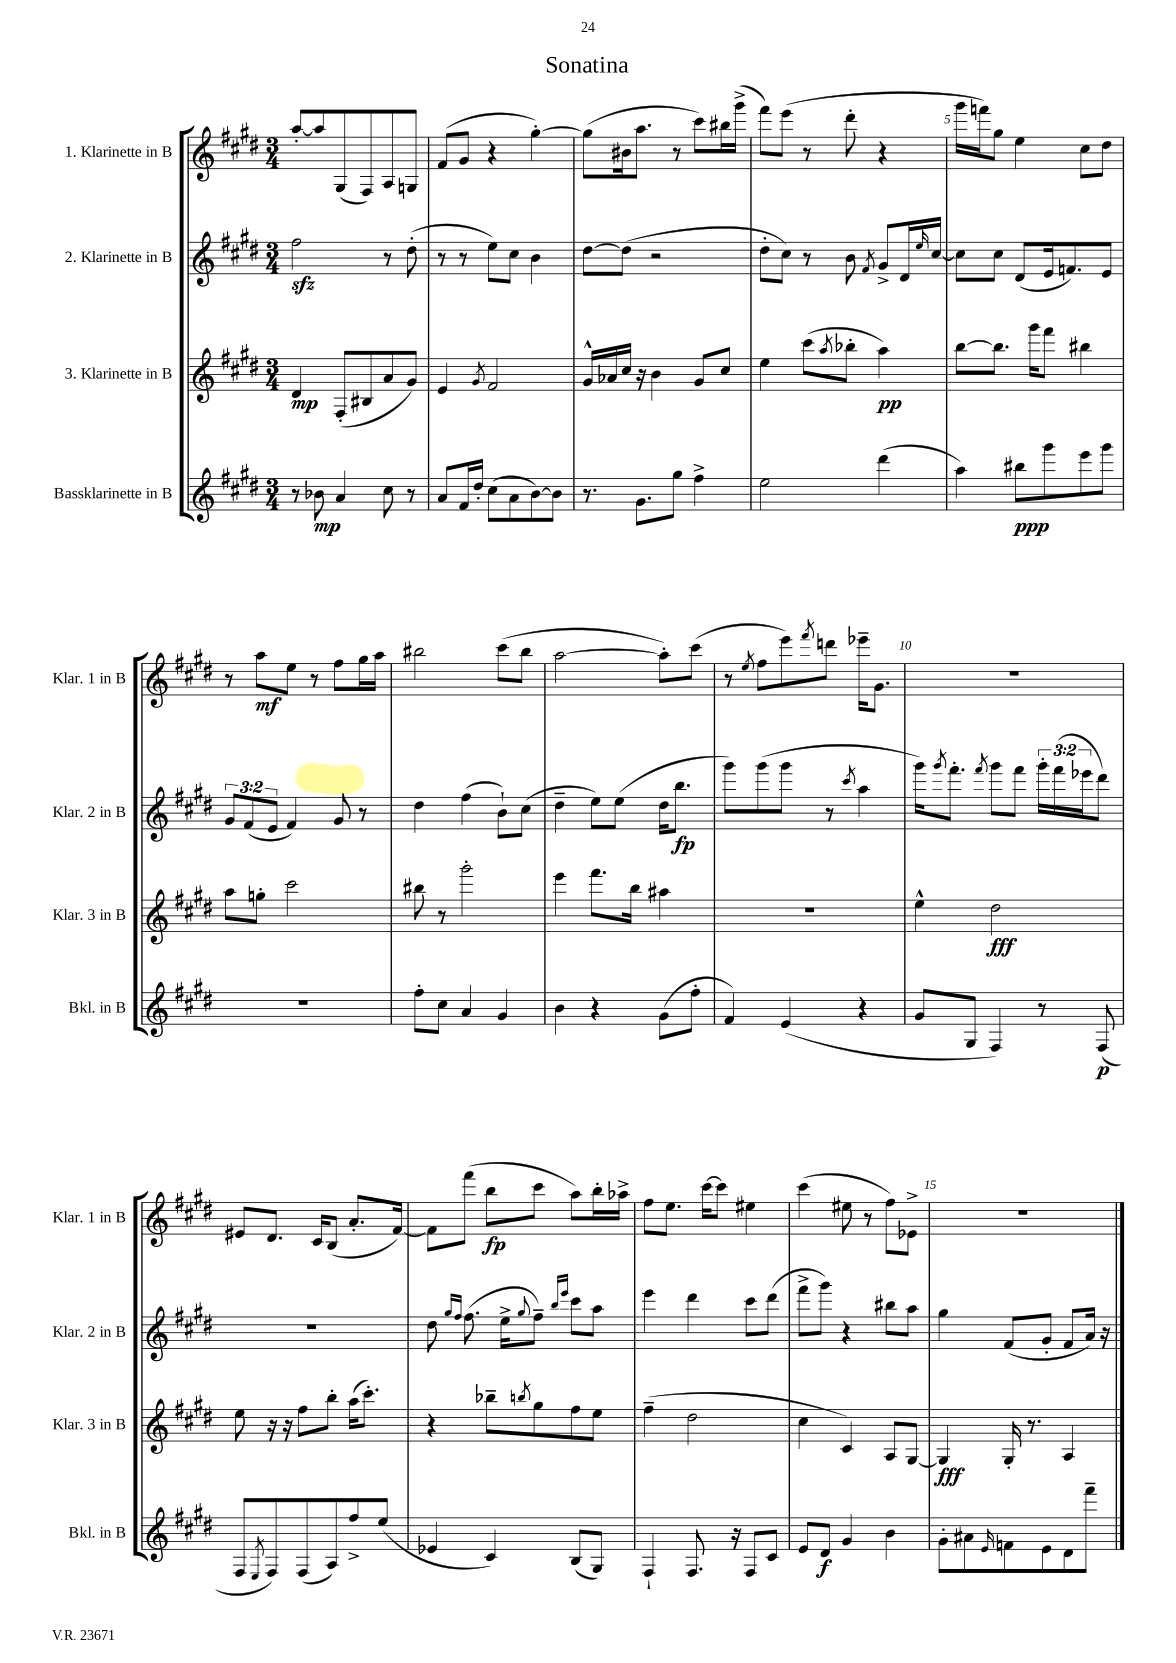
\header { title = "Sonatina" }
<<
\new StaffGroup <<
\new Staff = "s0" \with { instrumentName = "1. Klarinette in B" shortInstrumentName = "Klar. 1 in B" } {
    \clef treble \key e \major \numericTimeSignature \time 3/4
    a''8~-. a''8 gis8( fis8) a8 g8 |
    fis'8( gis'8 r4 gis''4~-.) |
    gis''8( bis'16 a''8. r8 cis'''8) bis''16 gis'''16->( |
    fis'''8) e'''8( r8 dis'''8-. r4 |
    gis'''16 f'''16) gis''8 e''4 cis''8 dis''8 |
    r8 a''8\mf e''8 r8 fis''8 gis''16 a''16 |
    bis''2 cis'''8( bis''8 |
    a''2~ a''8-.) cis'''8( |
    r8 \acciaccatura { e''8 } fis''8 e'''8) \acciaccatura { fis'''8 } d'''8 ees'''16-- gis'8. |
    R2. |
    eis'8 dis'8. cis'16 b8( a'8.-. fis'16~) |
    fis'8 fis'''8( b''8\fp cis'''8 a''8) b''16-. aes''16-> |
    fis''8 e''8. cis'''16~ cis'''8 eis''4 |
    cis'''4( eis''8 r8 fis''8) ees'8-> |
    R2. \bar "|." |
}
\new Staff = "s1" \with { instrumentName = "2. Klarinette in B" shortInstrumentName = "Klar. 2 in B" } {
    \clef treble \key e \major \numericTimeSignature \time 3/4 \override Staff.TupletNumber.text = #tuplet-number::calc-fraction-text
    fis''2\sfz r8 dis''8-.( |
    r8 r8 e''8) cis''8 b'4 |
    dis''8~ dis''8( r2 |
    dis''8-. cis''8) r8 b'8 \acciaccatura { fis'8 } gis'8-> dis'16 \grace { e''16 } cis''16~ |
    cis''8 cis''8 dis'8( e'16 f'8.) e'8 |
    \tuplet 3/2 { gis'8 fis'8( e'8 } fis'4) gis'8 r8 |
    dis''4 fis''4( b'8-!) cis''8( |
    dis''4-- e''8) e''8( dis''16 b''8.\fp |
    gis'''8) gis'''8( gis'''8 r8 \acciaccatura { cis'''8 } a''4 |
    gis'''16) \acciaccatura { gis'''8 } fis'''8.-. \acciaccatura { fis'''8 } gis'''8 fis'''8 \tuplet 3/2 { gis'''16-. fis'''16( ees'''16 } dis'''8) |
    R2. |
    dis''8 \grace { gis''16 fis''16 } fis''8.( e''16-> \appoggiatura { gis''8 } fis''8--) \grace { b''16 e'''16 } cis'''8 a''8 |
    e'''4 dis'''4 cis'''8 dis'''8( |
    fis'''8-> gis'''8) r4 bis''8 a''8 |
    gis''4 fis'8( gis'8-. fis'8 a'16) r16 \bar "|." |
}
\new Staff = "s2" \with { instrumentName = "3. Klarinette in B" shortInstrumentName = "Klar. 3 in B" } {
    \clef treble \key e \major \numericTimeSignature \time 3/4
    dis'4\mp fis8-.( bis8 a'8 gis'8) |
    e'4 \acciaccatura { gis'8 } fis'2 |
    gis'16-^ aes'16 cis''16 r16 b'4 gis'8 cis''8 |
    e''4 cis'''8( \acciaccatura { a''8 } bes''8-. a''4\pp) |
    b''8~ b''8. gis'''16 fis'''8 bis''4 |
    a''8 g''8-. cis'''2 |
    bis''8 r8 gis'''2-. |
    e'''4 fis'''8. b''16 ais''4 |
    R2. |
    e''4-^ dis''2\fff |
    e''8 r16 r16 fis''8 b''8-. a''16( cis'''8.-.) |
    r4 bes''8-- \acciaccatura { b''8 } gis''8 fis''8 e''8 |
    fis''4--( dis''2 |
    cis''4 cis'4) a8 gis8~ |
    gis4\fff gis16-. r8. a4 \bar "|." |
}
\new Staff = "s3" \with { instrumentName = "Bassklarinette in B" shortInstrumentName = "Bkl. in B" } {
    \clef treble \key e \major \numericTimeSignature \time 3/4
    r8 bes'8\mp a'4 cis''8 r8 |
    a'8 fis'16 dis''16-. cis''8( a'8 b'8~) b'8 |
    r8. gis'8. gis''8 fis''4-> |
    e''2 dis'''4( |
    a''4) bis''8\ppp gis'''8 e'''8 gis'''8 |
    R2. |
    fis''8-. cis''8 a'4 gis'4 |
    b'4 r4 gis'8( fis''8-. |
    fis'4) e'4( r4 |
    gis'8 gis8 fis4) r8 fis8\p( |
    fis8 \acciaccatura { e8 } fis8) fis8( a8) fis''8-> e''8( |
    ees'4 cis'4) b8( gis8) |
    fis4-! fis8. r16 fis8 cis'8 |
    e'8 dis'8\f gis'4 b'4 |
    gis'8-. ais'8 \grace { e'16 } f'8 e'8 dis'8 fis'''8-- \bar "|." |
}
>>
>>
\layout { \context { \Score \override BarNumber.break-visibility = ##(#f #t #t) barNumberVisibility = #(every-nth-bar-number-visible 5) } }
